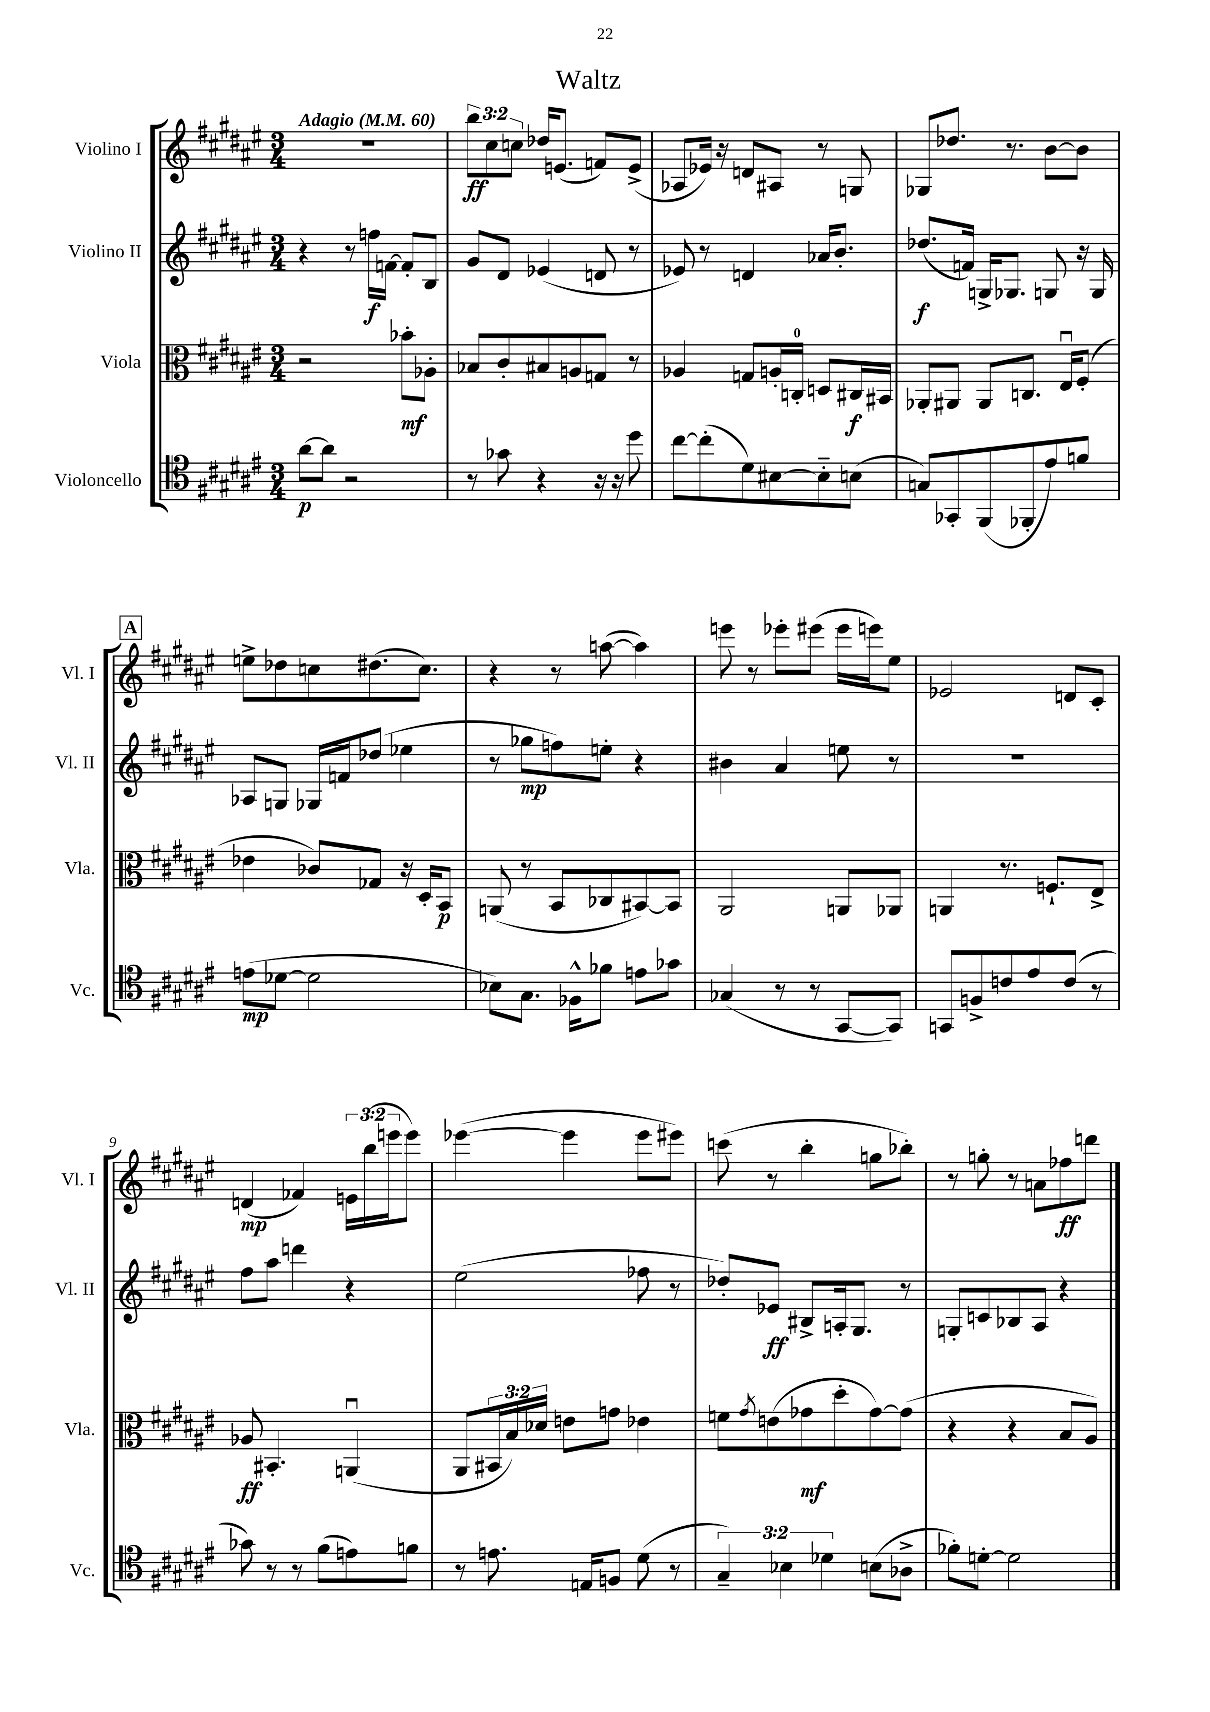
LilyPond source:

\header { title = "Waltz" }
<<
\new StaffGroup <<
\new Staff = "s0" \with { instrumentName = "Violino I" shortInstrumentName = "Vl. I" } {
    \clef treble \key fis \major \numericTimeSignature \time 3/4 \override Staff.TupletNumber.text = #tuplet-number::calc-fraction-text \tempo "Adagio" 4 = 60
    R2. |
    \tuplet 3/2 { b''8\ff cis''8 c''8 } des''16 e'8.( f'8) e'8->( |
    aes8 ees'16) r16 d'8 ais8 r8 g8 |
    ges8 des''8. r8. b'8~ b'8 |
    \mark \markup { \box "A" } e''8-> des''8 c''8 dis''8.( c''8.) |
    r4 r8 a''8~( a''4) |
    e'''8 r8 ees'''8-. eis'''8( eis'''16 e'''16) eis''8 |
    ees'2 d'8 cis'8-. |
    d'4\mp( fes'4) \tuplet 3/2 { e'16 b''16( e'''16 } e'''8) |
    ees'''4~( ees'''4 ees'''8 eis'''8) |
    c'''8( r8 b''4-. g''8 bes''8-.) |
    r8 g''8-. r8 a'8 fes''8\ff d'''8 \bar "|." |
}
\new Staff = "s1" \with { instrumentName = "Violino II" shortInstrumentName = "Vl. II" } {
    \clef treble \key fis \major \numericTimeSignature \time 3/4
    r4 r8 f''16\f f'16~ f'8-. b8 |
    gis'8 dis'8 ees'4( d'8 r8 |
    ees'8) r8 d'4 aes'16 b'8.-. |
    des''8.\f( f'16) g16-> ges8. g8 r16 g16 |
    \mark \markup { \box "A" } aes8 g8 ges16 f'16 des''8( ees''4 |
    r8 ges''8\mp f''8) e''8-. r4 |
    bis'4 ais'4 e''8 r8 |
    R2. |
    fis''8 ais''8 d'''4 r4 |
    eis''2( fes''8 r8 |
    des''8-.) ees'8\ff bis8-> a16-. gis8. r8 |
    g8-. c'8 bes8 ais8 r4 \bar "|." |
}
\new Staff = "s2" \with { instrumentName = "Viola" shortInstrumentName = "Vla." } {
    \clef alto \key fis \major \numericTimeSignature \time 3/4 \override Staff.TupletNumber.text = #tuplet-number::calc-fraction-text
    r2 bes'8-.\mf aes8-. |
    bes8 cis'8-. bis8 a8 g8 r8 |
    aes4 g8 a16-. c16-0-. d8 cis16\f bis,16 |
    aes,8-. ais,8 ais,8 c8. eis16\downbow fis8-.( |
    \mark \markup { \box "A" } ees'4 ces'8) ges8 r16 dis16-. b,8\p |
    a,8( r8 b,8 ces8 bis,8~) bis,8 |
    ais,2 a,8 aes,8 |
    a,4 r8. f8.-! eis8-> |
    aes8\ff bis,4.-. a,4\downbow( |
    ais,8 \tuplet 3/2 { bis,16 b16) des'16 } e'8 g'8 ees'4 |
    f'8 \acciaccatura { gis'8 } e'8( ges'8\mf dis''8-. ges'8~) ges'8( |
    r4 r4 b8 ais8) \bar "|." |
}
\new Staff = "s3" \with { instrumentName = "Violoncello" shortInstrumentName = "Vc." } {
    \clef tenor \key fis \major \numericTimeSignature \time 3/4 \override Staff.TupletNumber.text = #tuplet-number::calc-fraction-text
    ais'8~\p ais'8 r2 |
    r8 ges'8 r4 r16 r16 dis''8 |
    cis''8~ cis''8-.( dis'8) bis8~ bis8-_ b8( |
    g8) ges,8-. fis,8( fes,8-. eis'8) f'8 |
    \mark \markup { \box "A" } e'8\mp( des'8~ des'2 |
    bes8) gis8. fes16-^ fes'8 e'8 ges'8 |
    ges4( r8 r8 gis,8~ gis,8) |
    g,8 f8-> c'8 eis'8 c'8( r8 |
    ges'8) r8 r8 fis'8( e'8) f'8 |
    r8 e'8. e16 f8 dis'8( r8 |
    \tuplet 3/2 { gis4--) bes4 des'4 } b8( aes8-> |
    fes'8-.) d'8~-. d'2 \bar "|." |
}
>>
>>
